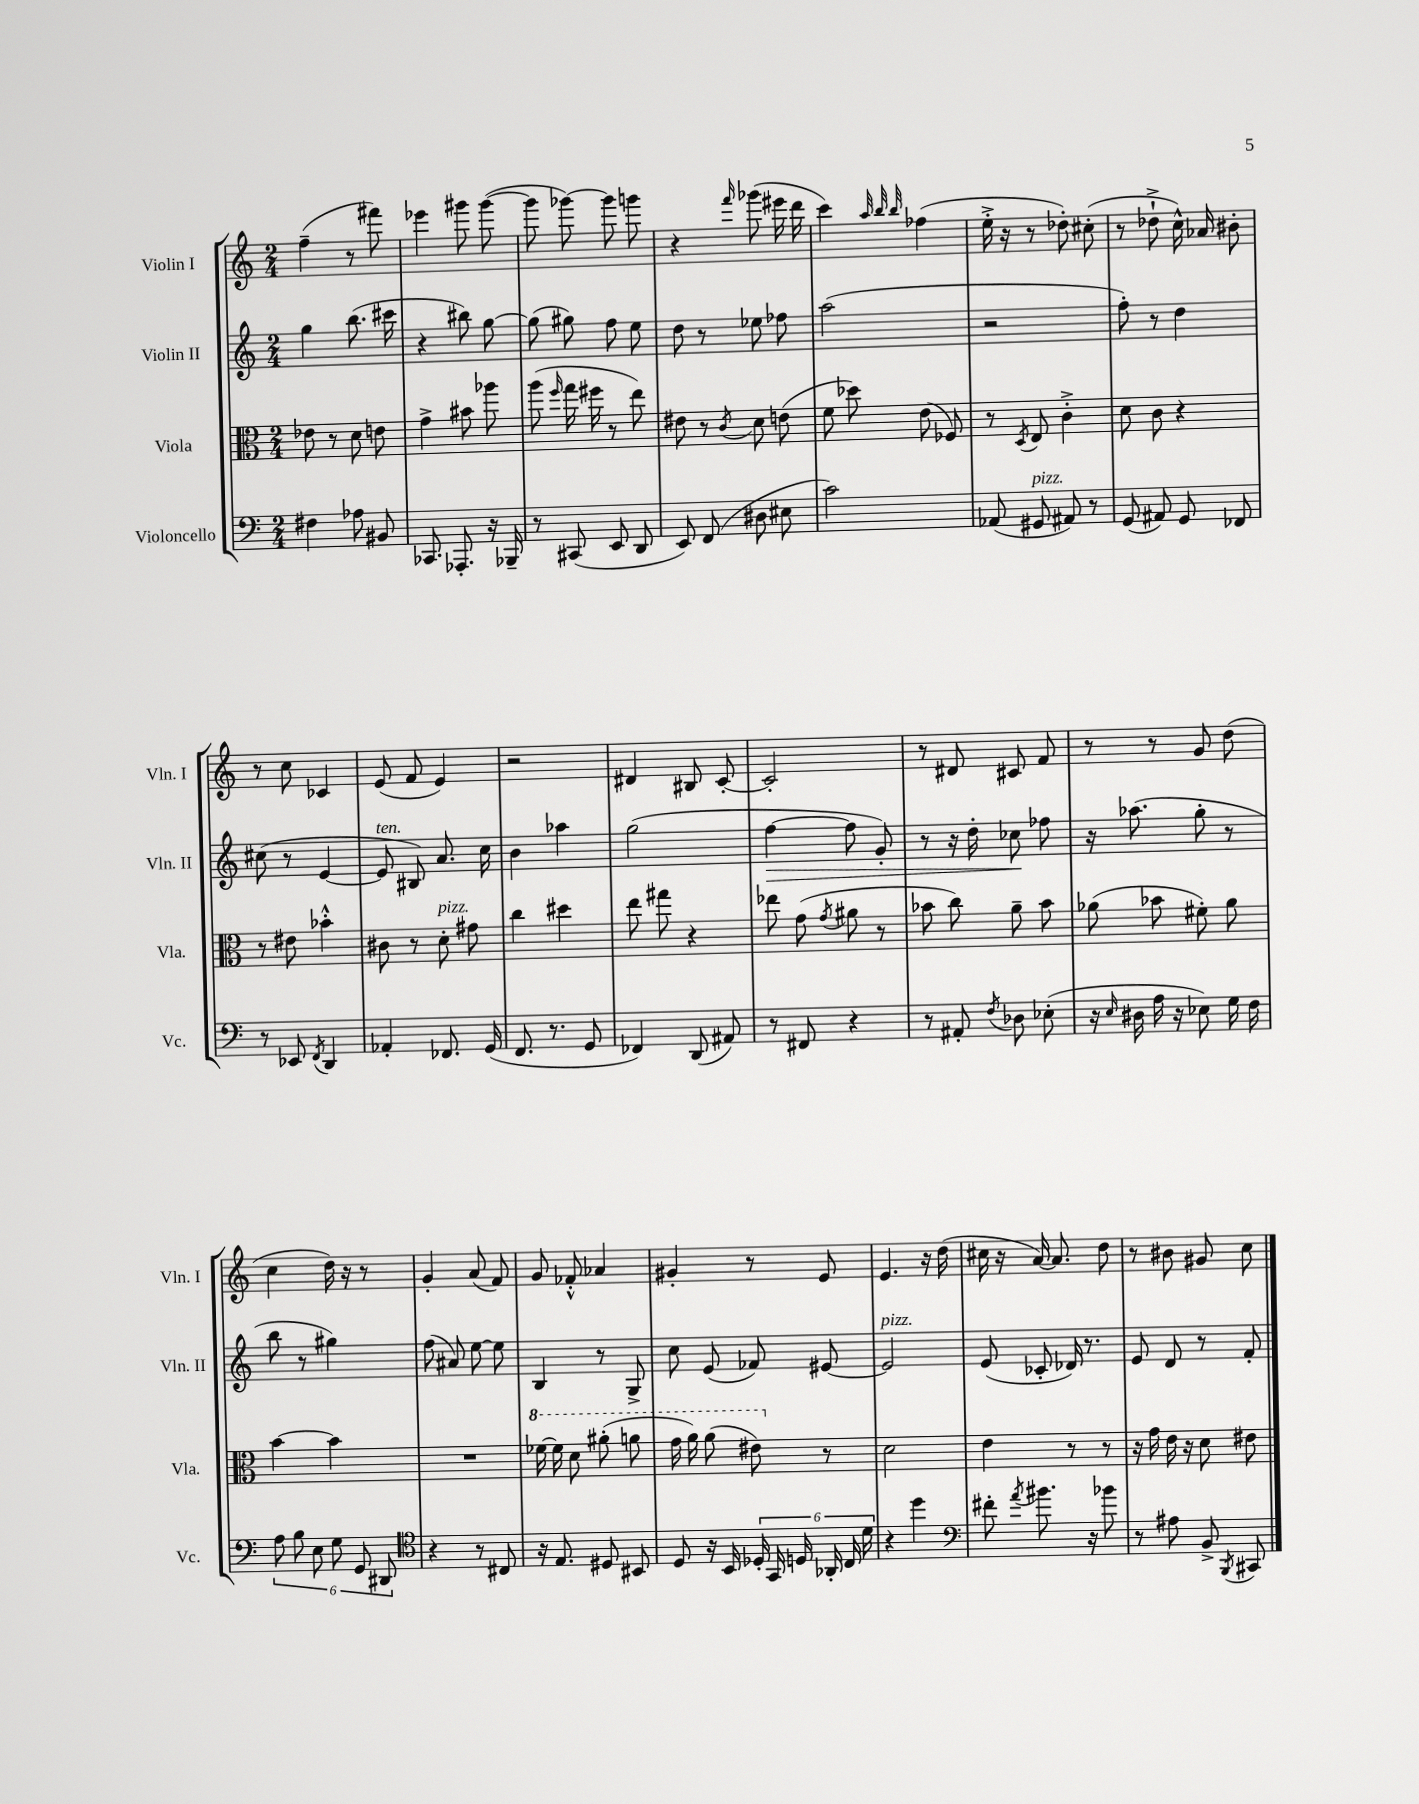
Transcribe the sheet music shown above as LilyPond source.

<<
\new StaffGroup <<
\new Staff = "s0" \with { instrumentName = "Violin I" shortInstrumentName = "Vln. I" } {
    \clef treble \key c \major \numericTimeSignature \time 2/4
    \autoBeamOff f''4--( r8 fis'''8) |
    ees'''4 gis'''8 gis'''8~( |
    gis'''8 ges'''8~) ges'''8 g'''8 |
    r4 \grace { f'''16 } ges'''8( eis'''16 d'''16 |
    c'''4) \grace { a''32 b''32 b''32 } fes''4( |
    e''16-.-> r16 r8 des''8-.) cis''8-.( |
    r8 des''8-!-> c''16-^) aes'16 bis'8-. |
    r8 c''8 ces'4 |
    e'8( f'8 e'4) |
    r2 |
    dis'4 bis8 c'8~-. |
    c'2-. |
    r8 dis'8 cis'8 f'8 |
    r8 r8 g'8 d''8( |
    c''4 d''16) r16 r8 |
    g'4-. a'8( f'8) |
    g'8 fes'8-.-^ aes'4 |
    gis'4-. r8 e'8 |
    e'4. r16 d''16( |
    cis''16 r16 a'16~) a'8. d''8 |
    r8 bis'8 gis'8 c''8 \bar "|." |
}
\new Staff = "s1" \with { instrumentName = "Violin II" shortInstrumentName = "Vln. II" } {
    \clef treble \key c \major \numericTimeSignature \time 2/4
    \autoBeamOff g''4 b''8.( cis'''16 |
    r4 bis''8) g''8~ |
    g''8( gis''8) f''8 e''8 |
    d''8 r8 ees''8 fes''8 |
    a''2( |
    r2 |
    f''8-.) r8 d''4 |
    cis''8( r8 e'4~ |
    e'8^\markup { \italic "ten." } bis8) a'8. c''16 |
    b'4 aes''4 |
    g''2( |
    f''4~\> f''8 g'8-.) |
    r8 r16 d''16-. ces''8\! fes''8 |
    r16 aes''8.( g''8-. r8 |
    b''8 r8 gis''4) |
    f''8( ais'8) e''8~ e''8 |
    b4 r8 g8-> |
    c''8 e'8( fes'8) eis'8~ |
    eis'2^\markup { \italic "pizz." } |
    e'8( ces'8-. des'16) r8. |
    e'8 d'8 r8 f'8-. \bar "|." |
}
\new Staff = "s2" \with { instrumentName = "Viola" shortInstrumentName = "Vla." } {
    \clef alto \key c \major \numericTimeSignature \time 2/4
    \autoBeamOff ees'8 r8 d'8 e'8 |
    g'4-> bis'8 aes''8 |
    a''8( \grace { f''16 } g''16 fis''16 r8 e''8) |
    eis'8 r8 \acciaccatura { c'8 } d'8 e'8( |
    f'8 des''8) e'8( fes8) |
    r8 \acciaccatura { d8 } e8 c'4-.-> |
    d'8 c'8 r4 |
    r8 eis'8 bes'4-.-^ |
    cis'8 r8 d'8-.^\markup { \italic "pizz." } gis'8 |
    c''4 dis''4 |
    e''8 gis''8 r4 |
    ees''8 g'8( \acciaccatura { g'8 } ais'8 r8 |
    bes'8 c''8) a'8-- bes'8 |
    aes'8( bes'8 fis'8-.) aes'8 |
    b'4~ b'4 |
    R2 |
    \ottava #1 fes''16~ fes''16 d''8 ais''8-.( a''8 |
    g''16 a''16) a''8( eis''8) \ottava #0 r8 |
    d'2 |
    e'4 r8 r8 |
    r16 g'16 e'16 r16 d'8 eis'8 \bar "|." |
}
\new Staff = "s3" \with { instrumentName = "Violoncello" shortInstrumentName = "Vc." } {
    \clef bass \key c \major \numericTimeSignature \time 2/4
    \autoBeamOff fis4 aes8 bis,8 |
    ces,8. aes,,8.-. r16 bes,,16-- |
    r8 cis,8( e,8 d,8 |
    e,8) f,8( dis8 eis8 |
    c'2) |
    aes,8( gis,8^\markup { \italic "pizz." } ais,8) r8 |
    g,8( ais,8) g,8 fes,8 |
    r8 ees,8 \acciaccatura { f,8 } d,4 |
    aes,4-. fes,8. g,16( |
    f,8. r8. g,8 |
    fes,4) d,8( ais,8) |
    r8 fis,8 r4 |
    r8 ais,8-. \acciaccatura { f8 } des8 ees8-.( |
    r16 \grace { e16 } dis16 a16 r16 ees8) g16 f16 |
    \tuplet 6/4 { a8 b8 e8 g8 g,8 dis,8 } |
    \clef tenor r4 r8 cis8 |
    r16 e8. dis8 bis,8 |
    d8 r16 b,16 \tuplet 6/4 { des16-. g,16 d16 aes,16-. c16 d'16 } |
    r4 d''4 |
    \clef bass fis'8-. \acciaccatura { a'8 } bis'8. r16 bes'8 |
    r8 ais8 b,8-> \acciaccatura { b,,8 } cis,8 \bar "|." |
}
>>
>>
\layout { \context { \Score \remove "Bar_number_engraver" } }
